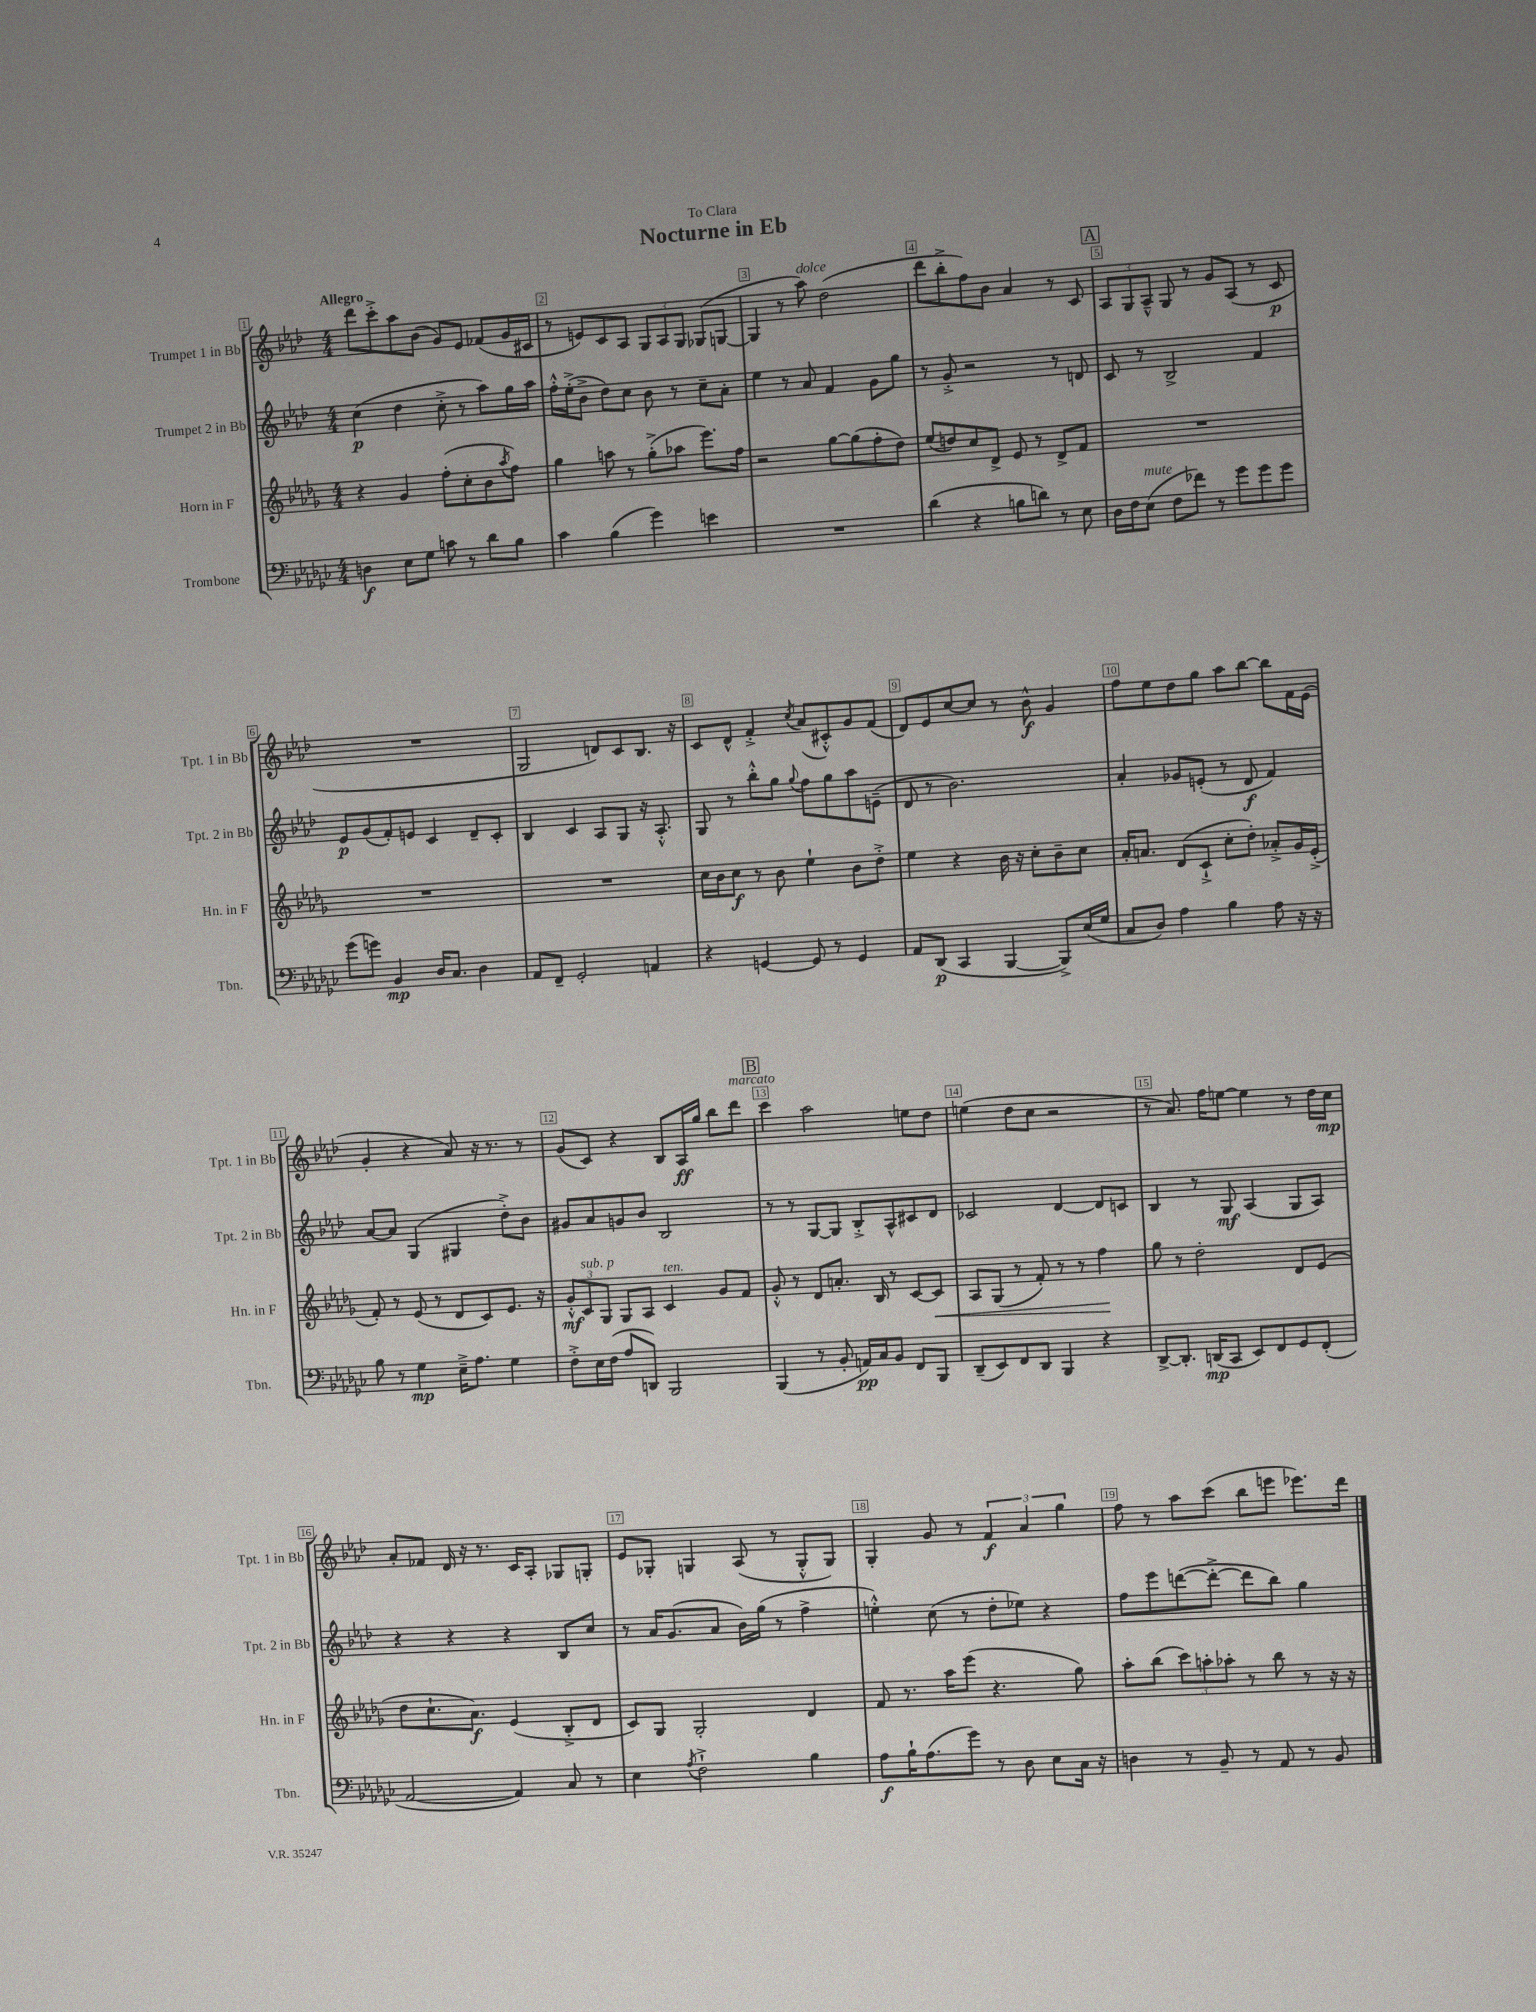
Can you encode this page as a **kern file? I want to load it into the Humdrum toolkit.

**kern	**dynam	**kern	**dynam	**kern	**dynam	**kern	**dynam
*part4	*part4	*part3	*part3	*part2	*part2	*part1	*part1
*staff4	*staff4	*staff3	*staff3	*staff2	*staff2	*staff1	*staff1
*I"Trombone	*	*I"Horn in F	*	*I"Trumpet 2 in Bb	*	*I"Trumpet 1 in Bb	*
*I'Tbn.	*	*I'Hn. in F	*	*I'Tpt. 2 in Bb	*	*I'Tpt. 1 in Bb	*
*clefF4	*	*clefG2	*	*clefG2	*	*clefG2	*
*k[b-e-a-d-g-c-]	*	*k[b-e-a-d-g-]	*	*k[b-e-a-d-]	*	*k[b-e-a-d-]	*
*M4/4	*	*M4/4	*	*M4/4	*	*M4/4	*
=1	=1	=1	=1	=1	=1	=1	=1
!	!	!	!	!	!	!LO:TX:a:B:t=Allegro	!
4Dn\	f	4r	.	(4cc\	p	8ddd-\L	.
.	.	.	.	.	.	8ccc'^\	.
8E-\L	.	4g-/	.	4dd-\	.	8aa-\	.
8G-\J	.	.	.	.	.	(8b-\J	.
8cn\	.	(8ff'\L	.	8cc'^\	.	8g/L)	.
8r	.	8cc'\	.	8r	.	8e-/J	.
8d-\L	.	8b-\	.	8aa-\L)	.	(8f-X/L	.
.	.	8qaa-/	.	.	.	.	.
8B-\J	.	8ff\J)	.	16gg\L	.	16g/L	.
.	.	.	.	16aa-\JJ	.	16c#X/JJ	.
=2	=2	=2	=2	=2	=2	=2	=2
4c-\	.	4gg-\	.	16ff'^^\LL	.	8r	.
.	.	.	.	(16ee-'^\J	.	.	.
.	.	.	.	8b-^\J	.	8en/L)	.
(4B-\	.	8aan\	.	8dd-\L)	.	8c/	.
.	.	8r	.	8cc\J	.	8A-/J	.
4g-\)	.	(8gg-'^\L	.	8b-\	.	12G/L	.
.	.	.	.	.	.	12A-/	.
.	.	8aa-X\J	.	8r	.	.	.
.	.	.	.	.	.	12G/J	.
4en\	.	8.eee-\L)	.	8cc~\L	.	(8G-X/L	.
.	.	.	.	8a-'\J	.	[8Gn/J	.
.	.	16ff\Jk	.	.	.	.	.
=3	=3	=3	=3	=3	=3	=3	=3
1r	.	2r	.	4ee-\	.	4G/]	.
.	.	.	.	8r	.	8r	.
!	!	!	!	!	!	!LO:TX:a:i:t=dolce	!
.	.	.	.	8a-/	.	8aa-\)	.
.	.	[8gg-\L	.	4f/	.	(2dd-\	.
.	.	(8gg-\]	.	.	.	.	.
.	.	8ff'\	.	8g\L	.	.	.
.	.	8dd-\J)	.	8gg\J	.	.	.
=4	=4	=4	=4	=4	=4	=4	=4
(4d-\	.	(8ee-/L	.	8r	.	8ddd-\L	.
.	.	8ddn/)	.	8g'^/	.	8bb-'^\	.
4r	.	8cc/	.	2r	.	8ff\)	.
.	.	8d-^/J	.	.	.	8b-\J	.
8Bn\L	.	8e-/	.	.	.	4a-/	.
8dn\J)	.	8r	.	.	.	.	.
8r	.	8d-^/L	.	8r	.	8r	.
8E-\	.	8f/J	.	8dn/	.	8c/	.
!!LO:REH:place=s1:t=A
=5	=5	=5	=5	=5	=5	=5	=5
16D-\LL	.	1r	.	8c/	.	12A-/L	.
16F\J	.	.	.	.	.	.	.
.	.	.	.	.	.	12G/	.
!LO:TX:a:i:t=mute	!	!	!	!	!	!	!
(8E-\J	.	.	.	8r	.	.	.
.	.	.	.	.	.	12A-~^^/J	.
8F\L	.	.	.	2B-^/	.	8G/	.
8f-X\J)	.	.	.	.	.	8r	.
8r	.	.	.	.	.	8g/L	.
8g-\L	.	.	.	.	.	(8A-/J	.
8g-\	.	.	.	4f/	.	8r	.
8g-\J	.	.	.	.	.	8c/	p
!!LO:LB:g=z
=6	=6	=6	=6	=6	=6	=6	=6
(8g-\L	.	1r	.	8e-/L	p	1r	.
8gn\J)	.	.	.	(8g/	.	.	.
4BB-/	mp	.	.	8f'/)	.	.	.
.	.	.	.	8en/J	.	.	.
16D-/KL	.	.	.	4c/	.	.	.
8.C-/J	.	.	.	.	.	.	.
4D-\	.	.	.	8d-~/L	.	.	.
.	.	.	.	8c'/J	.	.	.
=7	=7	=7	=7	=7	=7	=7	=7
8AA-/L	.	1r	.	4B-/	.	2G/	.
8FF~/J	.	.	.	.	.	.	.
2GG-'/	.	.	.	4c/	.	.	.
.	.	.	.	8A-/L	.	8dn/L)	.
.	.	.	.	8G/J	.	8c/	.
4AAn/	.	.	.	16r	.	8.B-/J	.
.	.	.	.	8.A-'^^/	.	.	.
.	.	.	.	.	.	16r	.
=8	=8	=8	=8	=8	=8	=8	=8
4r	.	16cc\LL	.	8G/	.	8c/L	.
.	.	16b-\J	.	.	.	.	.
.	.	8cc\J	f	8r	.	8d-^^/J	.
[4GGn/	.	8r	.	8bb-'^^\L	.	4f'^/	.
.	.	8b-\	.	8gg\J	.	.	.
.	.	.	.	8qqgg/	.	8qcc/	.
8GG/]	.	4ee-`\	.	8ff\L	.	(8a-/L	.
8r	.	.	.	8gg\	.	8c#X'^^/)	.
4GG/	.	8b-\L	.	8aa-\	.	8g/	.
.	.	8dd-'^\J	.	(8en~\J	.	(8f/J	.
=9	=9	=9	=9	=9	=9	=9	=9
8AA-/L	.	4ee-\	.	8d-/	.	8d-/L)	.
(8DD-/J	p	.	.	8r	.	8e-/	.
4CC-/	.	4r	.	2.b-\)	.	[8cc/	.
.	.	.	.	.	.	8cc/J]	.
[4BBB-/	.	16b-\	.	.	.	8r	.
.	.	16r	.	.	.	.	.
.	.	8cc'\L	.	.	.	8b-^^\	f
8BBB-^/L])	.	8b-~\	.	.	.	4g/	.
(16E-/L	.	8cc\J	.	.	.	.	.
16G-/JJ	.	.	.	.	.	.	.
=10	=10	=10	=10	=10	=10	=10	=10
8C-/L	.	16a-'/KL	.	4a-'/	.	8ff\L	.
.	.	8.an/J	.	.	.	.	.
8D-/J)	.	.	.	.	.	8ee-\	.
4A-\	.	(8d-/L	.	8g-X/L	.	8dd-\	.
.	.	8c`^/J	.	(8en'/J	.	8gg\J	.
4B-\	.	8cc'\L	.	8r	.	8aa-\L	.
.	.	8dd-'\J)	.	8d-/	f	[8bb-\J	.
8A-\	.	8a-X'^/L	.	4f/)	.	8bb-\L]	.
16r	.	16g-/L	.	.	.	16f\L	.
16r	.	(16e-'^/JJ	.	.	.	(16e-\JJ	.
!!LO:LB:g=z
=11	=11	=11	=11	=11	=11	=11	=11
8B-\	.	8f'/)	.	[8a-/L	.	4g'/	.
8r	.	8r	.	8a-/J]	.	.	.
4G-\	mp	(8e-/	.	(4G/	.	4r	.
.	.	8r	.	.	.	.	.
16E-~^\KL	.	8d-/L	.	4G#X/	.	8a-/)	.
8.A-\J	.	.	.	.	.	.	.
.	.	8c/)	.	.	.	16r	.
.	.	.	.	.	.	8.r	.
4G-\	.	8.e-/J	.	8dd-'^\L)	.	.	.
.	.	.	.	8b-\J	.	8r	.
.	.	16r	.	.	.	.	.
=12	=12	=12	=12	=12	=12	=12	=12
8F'^\L	.	12g-'^^/L	mf	8g#X/L	.	(8g/L	.
!	!	!LO:TX:a:i:t=sub. p	!	!	!	!	!
.	.	12c/	.	.	.	.	.
16E-\L	.	.	.	8a-/	.	8c/J)	.
.	.	12G-/J	.	.	.	.	.
(16F\JJ	.	.	.	.	.	.	.
8A-/L	.	8G-/L	.	8gn/	.	4r	.
8DDn/J)	.	8A-/J	.	8b-/J	.	.	.
!	!	!LO:TX:a:i:t=ten.	!	!	!	!	!
2BBB-/	.	4c/	.	2B-/	.	8B-/L	.
.	.	.	.	.	.	16A-/L	ff
.	.	.	.	.	.	16gg/JJ	.
.	.	8g-/L	.	.	.	8bb-\L	.
!	!	!	!	!	!	!LO:TX:a:i:t=marcato	!
.	.	8f/J	.	.	.	8ddd-\J	.
!!LO:REH:place=s1:t=B
=13	=13	=13	=13	=13	=13	=13	=13
(4BBB-/	.	8g-'^^/	.	8r	.	4ccc\	.
.	.	8r	.	8r	.	.	.
8r	.	8d-/L	.	[8G/L	.	2aa-\	.
8BB-'/	.	8.an'/J	.	8G/J]	.	.	.
16AAn/LL)	pp	.	.	8B-'^/L	.	.	.
16C-/J	.	16B-/	.	.	.	.	.
8BB-/J	.	8r	.	8A-^^/	.	.	.
8FF/L	.	[8c/L	.	8c#X/	.	8een\L	.
!	!	!	!LO:HP:b	!	!	!	!
8BBB-/J	.	8c/J]	<	8d-/J	.	8dd-\J	.
=14	=14	=14	=14	=14	=14	=14	=14
(8DD-~/L	.	8A-/L	.	2c-X/	.	(4een\	.
8EE-/)	.	(8G-/J	.	.	.	.	.
8FF/	.	8r	.	.	.	8dd-\L	.
8DD-/J	.	8f'/)	.	.	.	8cc\J	.
4BBB-/	.	8r	.	[4d-/	.	2r	.
.	.	8r	.	.	.	.	.
4r	.	4ff\	.	8d-/L]	.	.	.
.	.	.	.	8cn/J	.	.	.
.	.	.	[	.	.	.	.
=15	=15	=15	=15	=15	=15	=15	=15
[8DD-^/L	.	8gg-\	.	4B-/	.	8r	.
8.DD-'/J]	.	8r	.	.	.	8.a-/)	.
.	.	2dd-'\	.	8r	.	.	.
(16DDn/KL	mp	.	.	.	.	16ff\KL	.
8CC-/J	.	.	.	8G/	mf	[8een\J	.
8EE-/L)	.	.	.	(4A-/	.	4ee\]	.
8FF/	.	.	.	.	.	.	.
8GG-/	.	8d-/L	.	8G/L	.	8r	.
(8FF'/J	.	(8e-/J	.	8A-/J)	.	16dd-\LL	.
.	.	.	.	.	.	16cc\JJ	mp
!!LO:LB:g=z
=16	=16	=16	=16	=16	=16	=16	=16
[2AA-/	.	8dd-\L	.	4r	.	8a-'/L	.
.	.	8.cc`\	.	.	.	8f-X/J	.
.	.	.	.	4r	.	16d-/	.
.	.	8.a-\J)	f	.	.	16r	.
.	.	.	.	.	.	8.r	.
4AA-/])	.	(4e-/	.	4r	.	.	.
.	.	.	.	.	.	16c/KL	.
.	.	.	.	.	.	8A-'/J	.
8C-/	.	8B-'^/L	.	8B-/L	.	8G-X/L	.
8r	.	8d-/J	.	8cc/J	.	8Gn'/J	.
=17	=17	=17	=17	=17	=17	=17	=17
4E-\	.	8c/L)	.	8r	.	8e-/L	.
.	.	8G-/J	.	16a-/KL	.	8G-X'/J	.
.	.	.	.	(8.g/	.	.	.
8qA-/	.	.	.	.	.	.	.
2F`^\	.	2G-'/	.	.	.	4Gn/	.
.	.	.	.	8a-/J	.	.	.
.	.	.	.	16b-\LL)	.	(8A-/	.
.	.	.	.	(16gg\JJ	.	.	.
.	.	.	.	8r	.	8r	.
4B-\	.	4d-/	.	4ff^\	.	8G'^^/L	.
.	.	.	.	.	.	8G/J)	.
=18	=18	=18	=18	=18	=18	=18	=18
8A-\L	f	8f/	.	4een'^^\)	.	4G'/	.
16B-`\K	.	8.r	.	.	.	.	.
(8.A-\	.	.	.	.	.	.	.
.	.	.	.	(8cc\	.	8g/	.
.	.	16aa-\KL	.	.	.	.	.
8g-\J)	.	(8eee-\J	.	8r	.	8r	.
8r	.	4.r	.	8dd-'\L	.	6f/	f
8D-\	.	.	.	8ee-X\J)	.	.	.
.	.	.	.	.	.	6a-/	.
8E-\L	.	.	.	4r	.	.	.
.	.	.	.	.	.	6gg\	.
16C-\Jk	.	8gg-\)	.	.	.	.	.
16r	.	.	.	.	.	.	.
=19	=19	=19	=19	=19	=19	=19	=19
4Dn\	.	8aa-'\L	.	8ff\L	.	8ff\	.
.	.	(8bb-\J	.	8eee-\	.	8r	.
8r	.	12ccc\L)	.	([8dddn\	.	8aa-\L	.
.	.	12aan'\	.	.	.	.	.
8BB-~/	.	.	.	8ddd'^\J_	.	(8ccc\J	.
.	.	12aa-X'\J	.	.	.	.	.
8r	.	8r	.	8ddd\L]	.	8bb-\L	.
8AA-/	.	8bb-\	.	8bb-\J)	.	8eeen\J	.
8r	.	8r	.	4gg\	.	8.eee-X\L)	.
8BB-/	.	16r	.	.	.	.	.
.	.	16r	.	.	.	16ddd-\Jk	.
==	==	==	==	==	==	==	==
*-	*-	*-	*-	*-	*-	*-	*-
